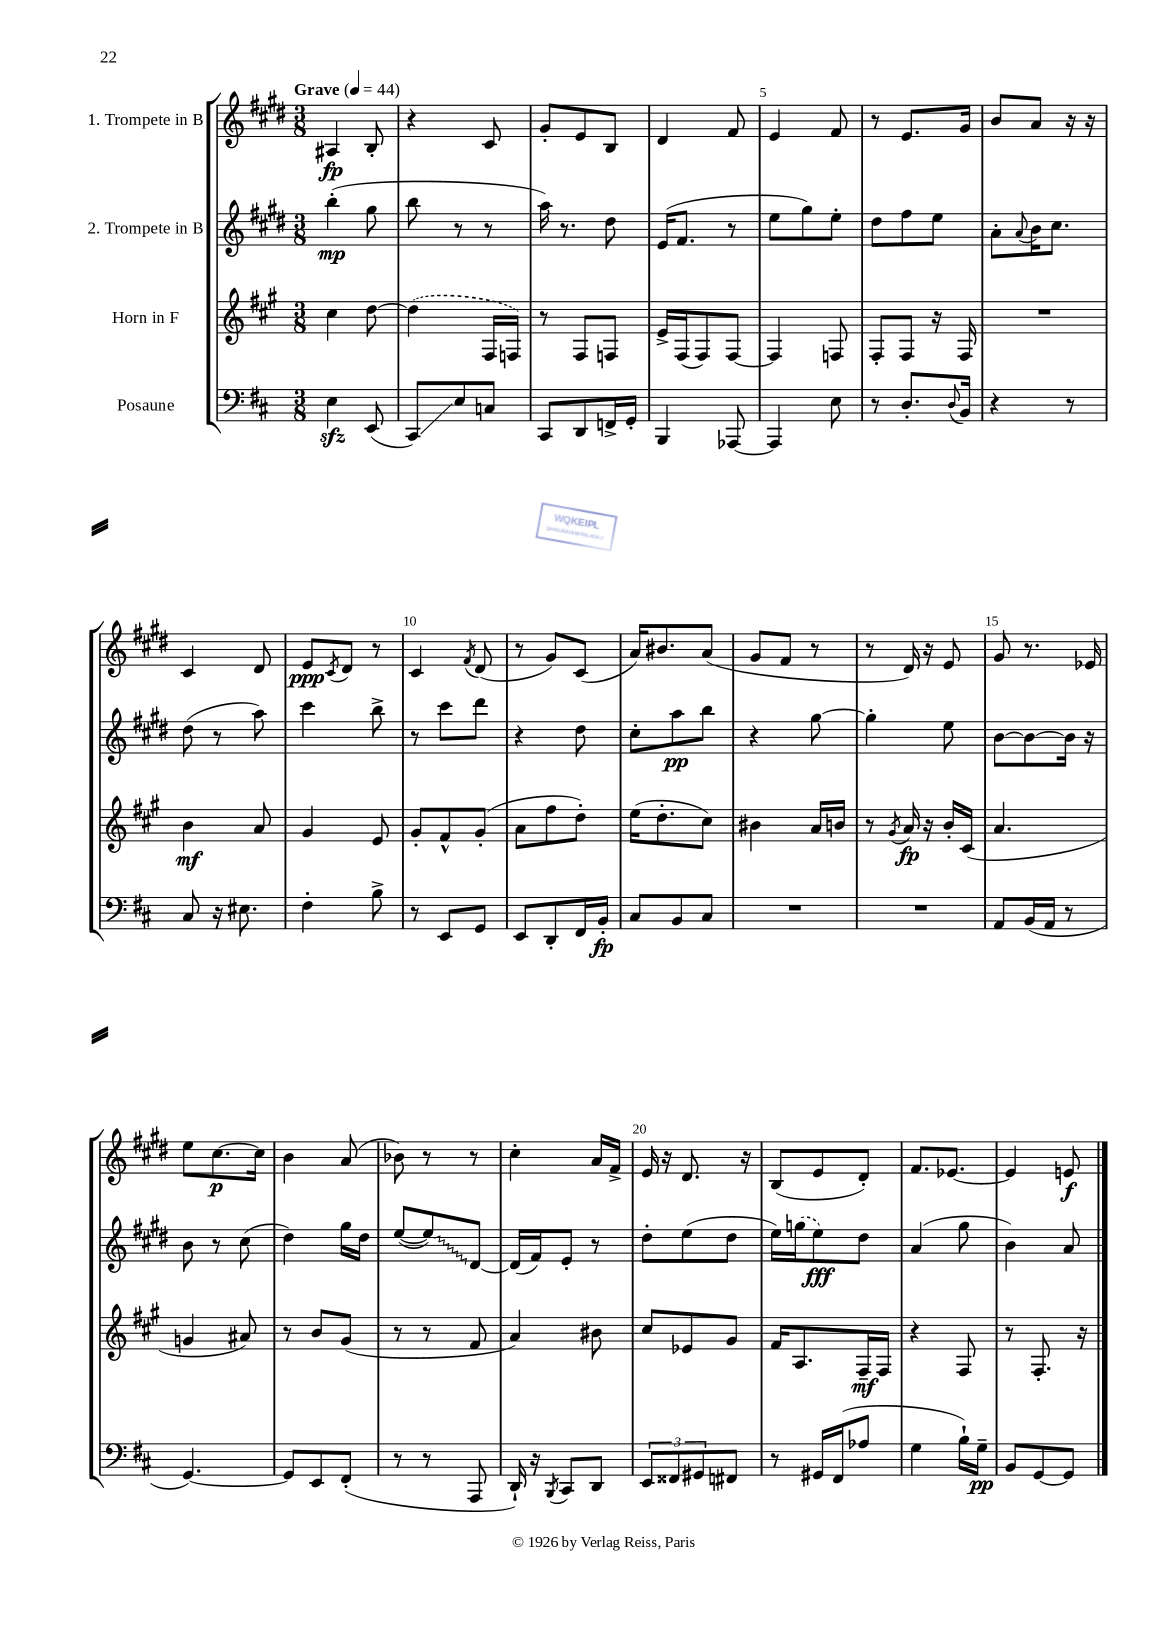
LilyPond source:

<<
\new StaffGroup <<
\new Staff = "s0" \with { instrumentName = "1. Trompete in B" } {
    \clef treble \key e \major \numericTimeSignature \time 3/8 \tempo "Grave" 4 = 44
    ais4\fp b8-. |
    r4 cis'8 |
    gis'8-. e'8 b8 |
    dis'4 fis'8 |
    e'4 fis'8 |
    r8 e'8. gis'16 |
    b'8 a'8 r16 r16 |
    cis'4 dis'8 |
    e'8\ppp \acciaccatura { cis'8 } dis'8 r8 |
    cis'4 \acciaccatura { fis'8 } dis'8( |
    r8 gis'8) cis'8( |
    a'16) bis'8. a'8( |
    gis'8 fis'8 r8 |
    r8 dis'16) r16 e'8 |
    gis'8 r8. ees'16 |
    e''8 cis''8.~\p cis''16 |
    b'4 a'8( |
    bes'8) r8 r8 |
    cis''4-. a'16 fis'16-> |
    e'16 r16 dis'8. r16 |
    b8( e'8 dis'8-.) |
    fis'8. ees'8.~ |
    ees'4 e'8\f \bar "|." |
}
\new Staff = "s1" \with { instrumentName = "2. Trompete in B" } {
    \clef treble \key e \major \numericTimeSignature \time 3/8
    b''4-.\mp( gis''8 |
    b''8 r8 r8 |
    a''16) r8. dis''8 |
    e'16( fis'8. r8 |
    e''8 gis''8) e''8-. |
    dis''8 fis''8 e''8 |
    a'8-. \appoggiatura { a'8 } b'16 cis''8. |
    dis''8( r8 a''8) |
    cis'''4 b''8-> |
    r8 cis'''8 dis'''8 |
    r4 dis''8 |
    cis''8-. a''8\pp b''8 |
    r4 gis''8~ |
    gis''4-. e''8 |
    b'8~ b'8~ b'16 r16 |
    b'8 r8 cis''8( |
    dis''4) gis''16 dis''16 |
    e''8~( \once \override Glissando.style = #'zigzag e''8\glissando) dis'8~ |
    dis'16( fis'16) e'8-. r8 |
    dis''8-. e''8( dis''8 |
    e''16) \once \slurDashed g''16( e''8\fff) dis''8 |
    a'4( gis''8 |
    b'4) a'8 \bar "|." |
}
\new Staff = "s2" \with { instrumentName = "Horn in F" } {
    \clef treble \key a \major \numericTimeSignature \time 3/8
    cis''4 d''8~ |
    \once \slurDashed d''4( fis16 f16) |
    r8 fis8 f8 |
    e'16-> fis16( fis8) fis8~ |
    fis4 f8 |
    fis8-. fis8 r16 fis16 |
    R4. |
    b'4\mf a'8 |
    gis'4 e'8 |
    gis'8-. fis'8-^ gis'8-.( |
    a'8 fis''8 d''8-.) |
    e''16( d''8.-. cis''8) |
    bis'4 a'16 b'16 |
    r8 \acciaccatura { gis'8 } a'16\fp r16 b'16-. cis'16( |
    a'4. |
    g'4 ais'8) |
    r8 b'8 gis'8( |
    r8 r8 fis'8 |
    a'4) bis'8 |
    cis''8 ees'8 gis'8 |
    fis'16 a8. fis16--\mf fis16 |
    r4 fis8 |
    r8 fis8.-. r16 \bar "|." |
}
\new Staff = "s3" \with { instrumentName = "Posaune" } {
    \clef bass \key d \major \numericTimeSignature \time 3/8
    e4\sfz e,8( |
    cis,8\glissando) e8 c8 |
    cis,8 d,8 f,16-> g,16-. |
    b,,4 aes,,8~ |
    aes,,4 e8 |
    r8 d8.-. \appoggiatura { d8 } b,16 |
    r4 r8 |
    cis8 r16 eis8. |
    fis4-. b8-> |
    r8 e,8 g,8 |
    e,8 d,8-. fis,16 b,16-.\fp |
    cis8 b,8 cis8 |
    R4. |
    R4. |
    a,8 b,16( a,16 r8 |
    g,4.~) |
    g,8 e,8 fis,8-.( |
    r8 r8 a,,8 |
    d,16-!) r16 \acciaccatura { b,,8 } cis,8 d,8 |
    \tuplet 3/2 { e,8 fisis,8 gis,8 } fis,8 |
    r8 gis,16 fis,16( aes8 |
    g4 b16-!) g16--\pp |
    b,8 g,8~ g,8 \bar "|." |
}
>>
>>
\layout { \context { \Score \override BarNumber.break-visibility = ##(#f #t #t) barNumberVisibility = #(every-nth-bar-number-visible 5) } }
